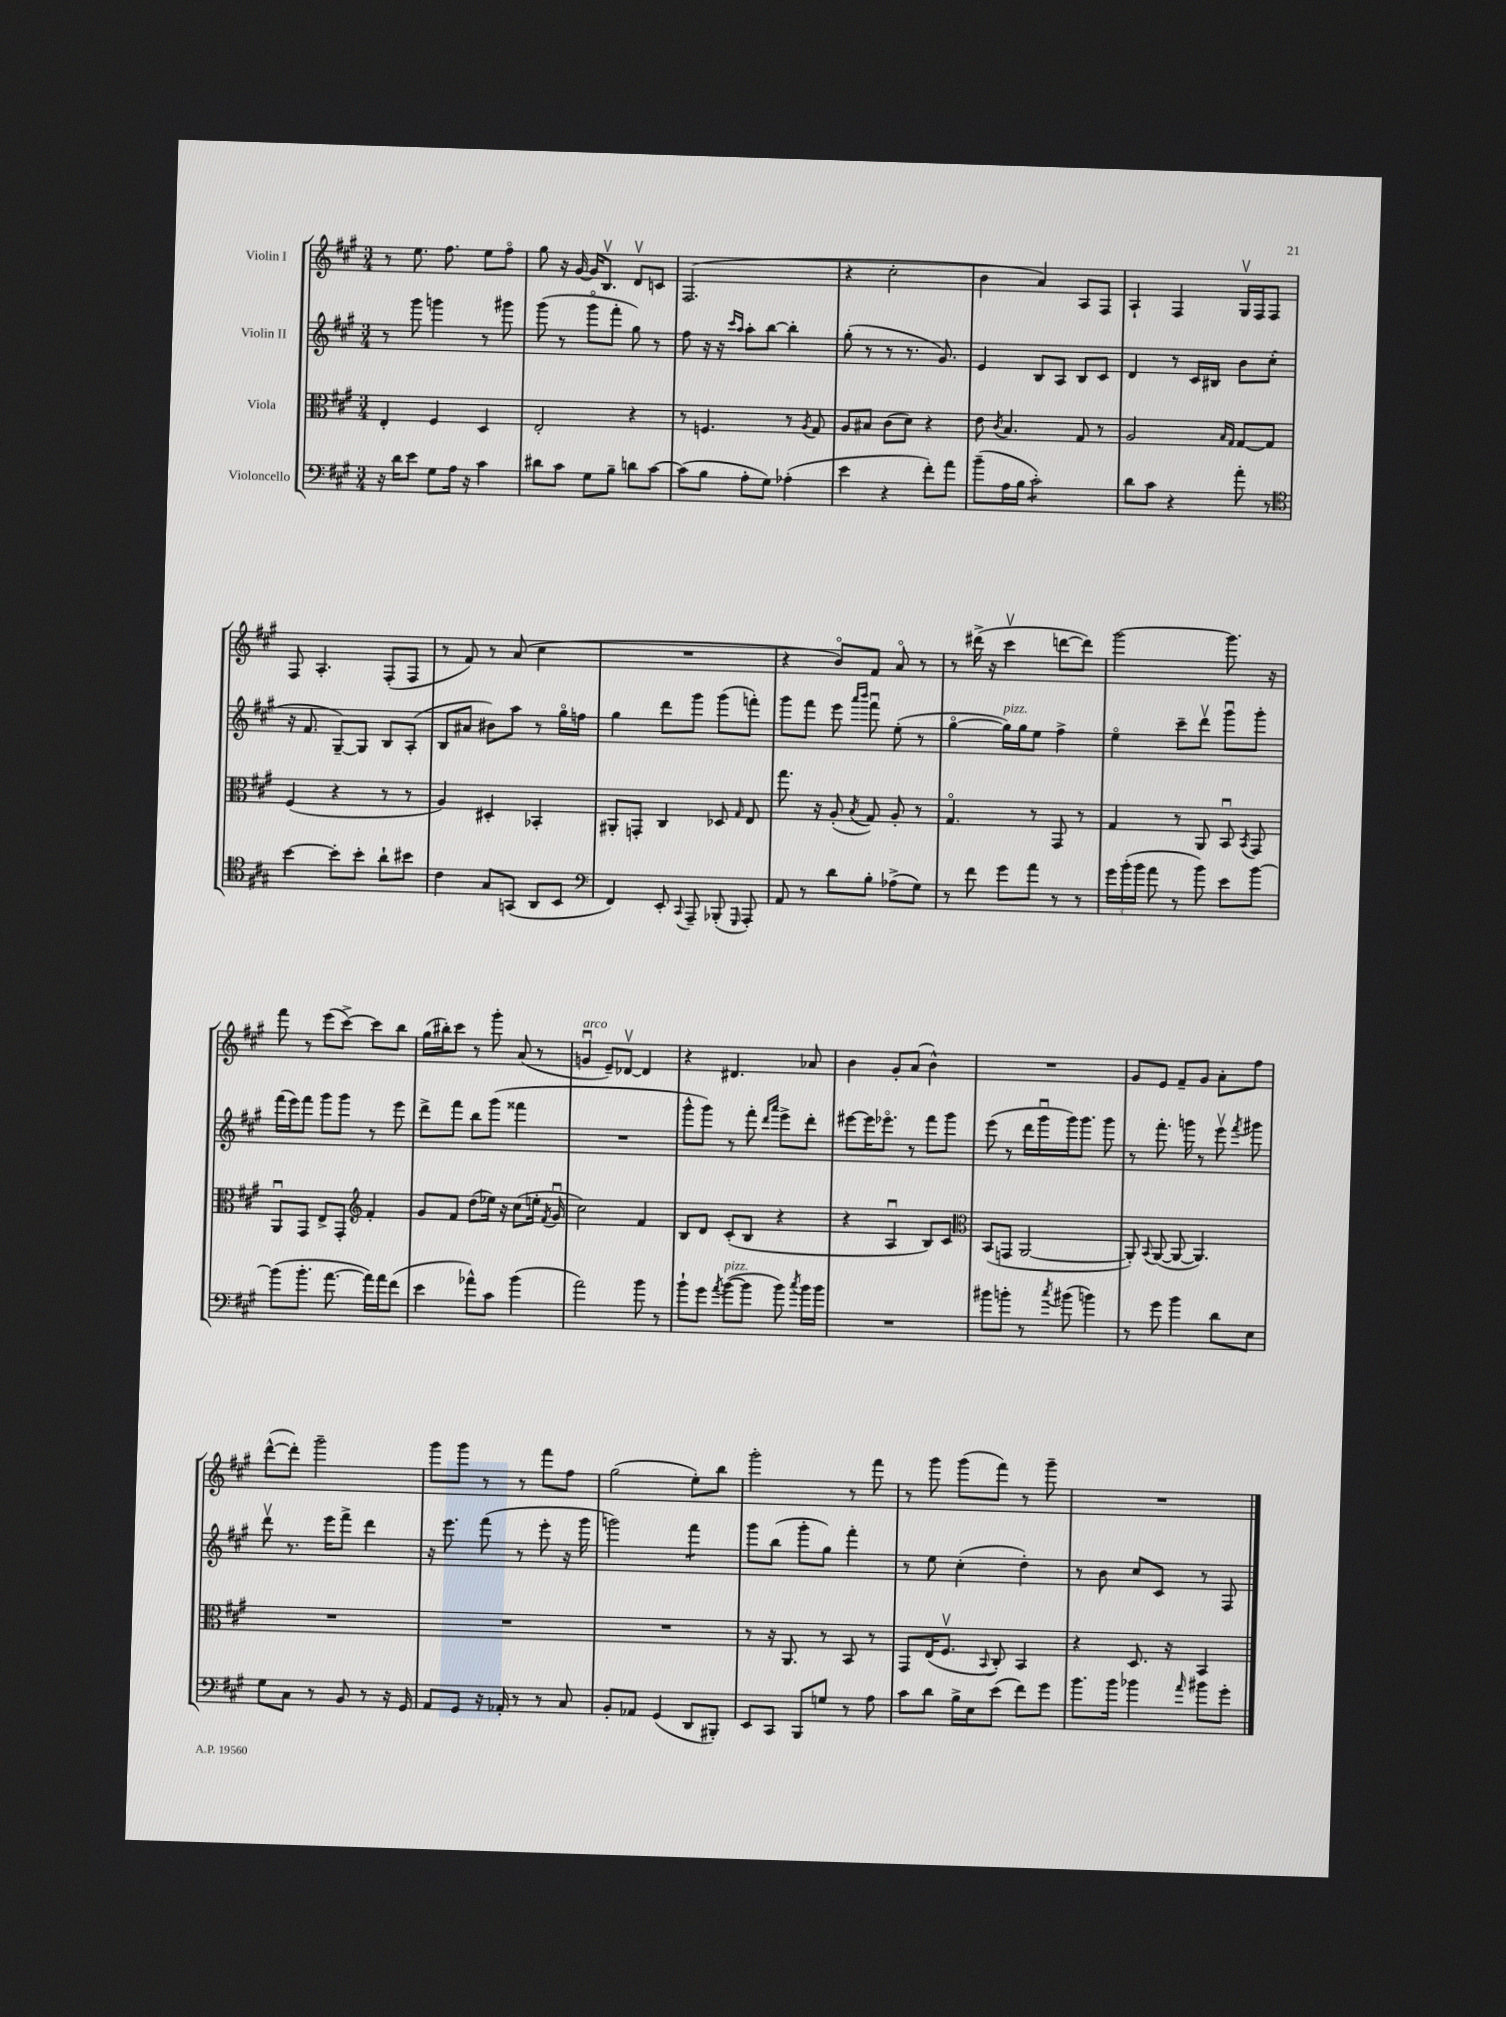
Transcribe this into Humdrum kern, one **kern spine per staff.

**kern	**kern	**kern	**kern
*staff4	*staff3	*staff2	*staff1
*clefF4	*clefC3	*clefG2	*clefG2
*k[f#c#g#]	*k[f#c#g#]	*k[f#c#g#]	*k[f#c#g#]
*M3/4	*M3/4	*M3/4	*M3/4
16r	4E'	8r	8r
16d	.	.	.
8e	.	8ggg#	8.ee
8G#	4F#	4ggg	.
.	.	.	8.ff#
16A	.	.	.
16r	.	.	.
4c#	4D	8r	8ee
.	.	8ggg#	8ff#o
=	=	=	=
8d#	2E'	(8ggg#	8gg#
8c#	.	8r	16r
.	.	.	[16g#
8G#	.	8ggg#o	16g#]
.	.	.	8.Bv
8B~	.	8fff#'	.
8d	4r	8gg#)	8dv
[8c#	.	8r	8c
=	=	=	=
(8c#]	8r	8ff#	(2.F#
8B	4.F	16r	.
.	.	16r	.
.	.	16qqccc#	.
.	.	16qqaa	.
8A'	.	8aa'	.
8G#)	.	[8bb	.
(4A-'	8r	4bb']	.
.	8qA	.	.
.	8G#	.	.
=	=	=	=
4e	8A	(8gg#'	4r
.	8B#	8r	.
4r	(8c#	8r	2cc#'
.	8d)	8.r	.
8f#')	4r	.	.
.	.	8.g#)	.
8a	.	.	.
=	=	=	=
(8b~	8e	4e	4b
.	8qc#	.	.
16A	4.B	.	.
16B	.	.	.
2c#')	.	8B	4a)
.	.	8A	.
.	8G#	8B	8A
.	8r	8c#	8F#
=	=	=	=
8d	2A	4d	4A`
8c#	.	.	.
4r	.	8r	4F#
.	.	16c#	.
.	.	16B#	.
.	16qqB	.	.
.	16qqG#	.	.
8a'	[8G#	8b	16G#v
.	.	.	16F#
8r	8G#]	(8cc#'	8F#
=	=	=	=
*clefC4	*	*	*
[4b	(4F#	16r	8F#
.	.	8.f#	.
.	.	.	4.A'
8b']	4r	[8G#~)	.
8b'	.	8G#]	.
8a`	8r	8B	(8F#'
8b#	8r	(8A'	8F#
=	=	=	=
4c#	4A)	8B	8r
.	.	8a#	8f#)
8G#	4D#'	8b#)	8r
(8GG	.	8aa	(8a
8AA	4BB-'	8r	4cc#
8BB	.	16gg#o	.
.	.	16ff	.
=	=	=	=
*clefF4	*	*	*
4FF#)	8AA#'	4gg#	2.r
.	8GG'	.	.
8EE'	4C#	8ddd	.
8qqCC#	.	.	.
8AAA~	.	8ggg#	.
(8BBB-'	8D-	(8ggg#	.
16qqGGG#	16qqG#	.	.
8AAA')	8E	8fff')	.
=	=	=	=
8AA	8.gg#	8ggg#	4r
8r	.	8fff#	.
.	16r	.	.
8d	(8A'	8eee	8bo)
.	.	16qqaaa	.
.	8qB	16qqbbb	.
8B'	8G#)	8fff#u	8f#
(8A-^	8A'	(8ee'	8ao
8G#)	8r	8r	8r
=	=	=	=
8r	4.G#o	[4gg#o	8r
8f#	.	.	(16ddd#^
.	.	.	16r
8g#	.	16gg#])	4ccc#v
.	.	16gg#	.
8a	8r	8ee	.
8r	8GG#	4ff#^	[8ddd
8r	8r	.	8ddd])
=	=	=	=
24g#	4G#	4eeo	[2ggg#
(24b'	.	.	.
24b	.	.	.
8a	.	.	.
8r	8r	8ccc#~	.
8b)	8AA	8dddv	.
8e	8BBu	8ggg#u	8.ggg#]
.	8qBB	.	.
[8b	8GG#	8ggg#'	.
.	.	.	16r
=	=	=	=
(8b]	8AAu	(16fff#	8fff#
.	.	16eee)	.
8.b'	8GG#	8fff#	8r
.	8E^	8ggg#	(8eee
[8.a	.	.	.
.	8GG#'	8ggg#	[8ccc#^)
*	*clefG2	*	*
16a])	4f#'	8r	8ccc#]
16a	.	.	.
(8f#	.	8eee	8bb
=	=	=	=
4e	8g#	8ddd^	(16gg#
.	.	.	16bb#')
.	8f#	8fff#	8ccc#
8a-^^)	(8dd	8bb	8r
8c#	16ee-)	(8ggg#	8ggg#'
.	16r	.	.
(4b	(8cc#	4fff##	(8a
.	16ee'	.	8r
.	8qf#	.	.
.	16g#u	.	.
=	=	=	=
2a)	2cc#)	2.r	4gu
.	.	.	8e~)
.	.	.	[8d-v
8b	4f#	.	4d-]
8r	.	.	.
=	=	=	=
8b`	8B	8ggg#^^	4r
8g#	8d	8ggg#)	.
8qa	.	.	.
([8b	(8c#'	8r	4.d#
8b]	8B	8fff#'	.
.	.	16qqddd	.
.	.	16qqaaa	.
8b)	4r	8eee^	.
8qcc#	.	.	.
16b	.	8ddd'	8a-
16b	.	.	.
=	=	=	=
2.r	4r	[8eee#	4b
.	.	16eee#]	.
.	.	8.eee-o	.
.	4Au	.	8g#'
.	.	8r	(8a
.	8B)	8fff#	4b^^)
.	8c#	8ggg#	.
=	=	=	=
*	*clefC3	*	*
8b#	(8BB	(8eee	2.r
8b'	8GG	8r	.
8r	[2AA	16ddd	.
.	.	16ggg#u	.
8qcc#	.	.	.
(8b#	.	16ggg#)	.
.	.	8.ggg#	.
4b)	.	.	.
.	.	8ggg#	.
=	=	=	=
8r	8AA'])	8r	8g#
.	8qqBB	.	.
8g#	([8AA	8.fff#'	8e
4b	8AA_	.	8f#~
.	.	16ggg	.
.	4.AA])	8r	8g#
8d	.	8eeev	8a'
.	.	8qfff#	.
8E	.	8ggg#	8ff#
=	=	=	=
8G#	2.r	8dddv	([8ddd^^
8C#	.	8.r	8ddd'])
8r	.	.	2ggg#~
.	.	16eee	.
8BB	.	8fff#^	.
8r	.	4ddd	.
16r	.	.	.
16GG#	.	.	.
=	=	=	=
8AA	2.r	16r	8ggg#
.	.	8.eee	.
8GG#	.	.	8ggg#
16r	.	(8fff#	8r
16AA-'	.	.	.
8r	.	8r	8r
8r	.	8eee'	8fff#
8C#	.	16r	8ff#
.	.	16ggg#	.
=	=	=	=
8BB'	2.r	2ggg)	(2gg#
8AA-	.	.	.
(4GG#	.	.	.
8DD	.	4fff#	8ee')
8BBB#')	.	.	8bb
=	=	=	=
8EE	8r	8ggg#	2ggg#'
8CC#	16r	(8bb	.
.	8.AA	.	.
8BBB	.	8ggg#'	.
8G	8r	8gg#)	.
8r	8BB	4fff#'	8r
8A	8r	.	8fff#
=	=	=	=
8c#	8GG#	8r	8r
8d	(16E	8ee	8ggg#
.	8.F#v	.	.
16B^	.	(4cc#'	(8ggg#
16E	.	.	.
.	8qqBB	.	.
(8e	8C#')	.	8fff#)
8f#)	4BB	4dd')	8r
8g#	.	.	8ggg#~
=	=	=	=
8.b	4r	8r	2.r
.	.	8b	.
16b	.	.	.
4b-	8.D	8cc#	.
.	.	8c#	.
.	16r	.	.
16qqa	.	.	.
8b#	4BB	8r	.
8g#'	.	8F#	.
==	==	==	==
*-	*-	*-	*-
